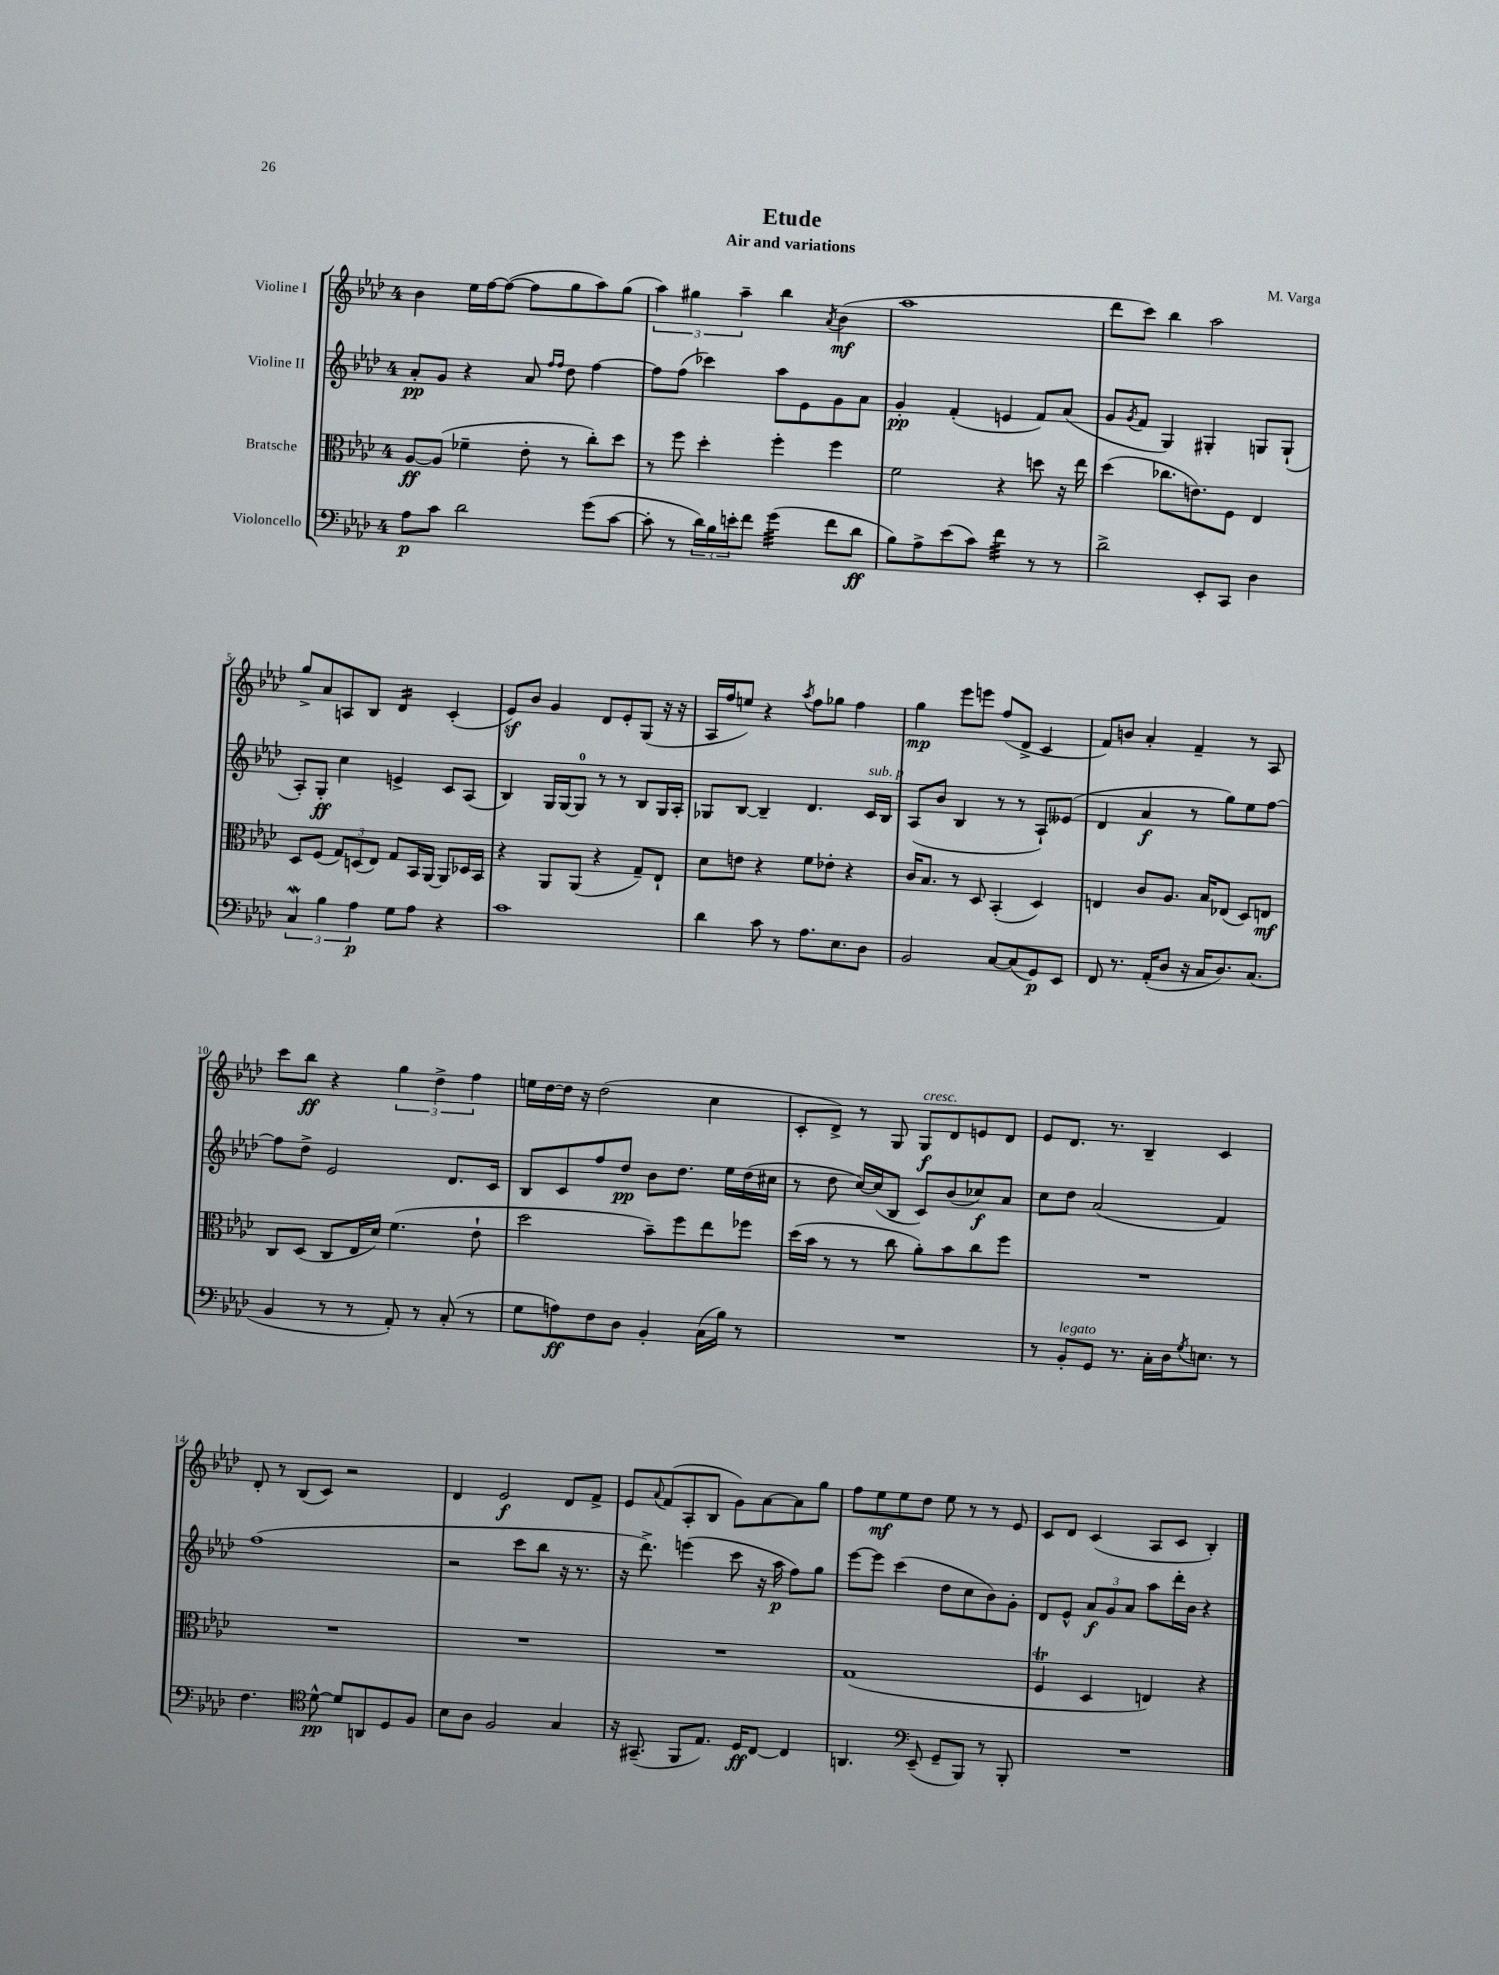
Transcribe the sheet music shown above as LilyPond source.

\header { title = "Etude" composer = "M. Varga" subtitle = "Air and variations" }
<<
\new StaffGroup <<
\new Staff = "s0" \with { instrumentName = "Violine I" } {
    \clef treble \key aes \major \once \override Staff.TimeSignature.style = #'single-digit \time 4/4
    bes'4 ees''16 f''16~ f''8~( f''8 g''8 aes''8) g''8( |
    \tuplet 3/2 { aes''4) gis''4 aes''4-- } bes''4 \acciaccatura { aes'8 } bes'4\mf( |
    aes''1 |
    des'''8 c'''8) bes''4 aes''2 |
    g''8-> aes'8 a8 bes8 des'4:16 c'4-.( |
    ees'8\sf) bes'8 g'4 des'8 ees'8-. g8( r16 r16 |
    aes16 f''16 e''8) r4 \acciaccatura { aes''8 } f''8 ges''8 f''4 |
    g''4\mp ees'''8 e'''8 f''8( des'8-> c'4 |
    f'8) b'8 aes'4-. f'4-- r8 aes8 |
    c'''8 bes''8\ff r4 \tuplet 3/2 { g''4 des''4-> f''4 } |
    e''16 des''16~ des''16 r16 des''2( c''4 |
    c'8-. des'8->) r8 g8 g8\f^\markup { \italic "cresc." } des'8 e'8 des'8 |
    ees'8 des'8. r8. bes4-- c'4 |
    des'8-. r8 bes8( c'8) r2 |
    des'4 ees'2\f des'8 f'8-> |
    ees'8 \appoggiatura { aes'8 } f'8( aes8-. bes8 g'8) aes'8~ aes'8 g''8 |
    f''8 ees''8\mf ees''8 des''8 ees''8 r8 r8 ees'8 |
    c'8 des'8 c'4( aes8 c'8 bes4-.) \bar "|." |
}
\new Staff = "s1" \with { instrumentName = "Violine II" } {
    \clef treble \key aes \major \once \override Staff.TimeSignature.style = #'single-digit \time 4/4
    aes'8-.\pp g'8 r4 aes'8 \grace { f''16 f''16 } des''8 f''4~ |
    f''8 f''8( ces'''4) aes''8 ees'8 g'8 aes'8 |
    g'4-.\pp f'4-.( e'4 f'8) aes'8( |
    g'8 \acciaccatura { g'8 } f'8 g4) gis4-. g8 g8-!( |
    aes8-.) g8-.\ff c''4 e'4-> c'8 aes8( |
    bes4) g16 g16~ g8-0 r8 r8 bes8 g16 aes16-. |
    ges8 bes8~ bes4-- des'4. c'16^\markup { \italic "sub. p" } bes16 |
    aes8( bes'8 bes4 r8 r8 aes8-!) eeses'8( |
    des'4 aes'4\f r8 g''8) ees''8 f''8~ |
    f''8 des''8-> ees'2 des'8. c'16 |
    bes8 c'8 f''8 des''8\pp bes'8 des''8. ees''16 des''16( cis''16 |
    r8 des''8 c''16~) c''16( bes8 c'8) bes'8( ces''8\f) aes'8 |
    c''8 des''8 aes'2( f'4) |
    f''1( |
    r2 c'''8 bes''8 r16 r8. |
    r16 des'''8.->) e'''4( c'''8 r16 aes''16\p f''8) g''8 |
    ees'''8~ ees'''8 c'''4( des''8 c''8 bes'8) g'8-. |
    des'8 ees'8-^ \tuplet 3/2 { aes'8\f g'8 aes'8 } aes''8 des'''16-. bes'16 r4 \bar "|." |
}
\new Staff = "s2" \with { instrumentName = "Bratsche" } {
    \clef alto \key aes \major \once \override Staff.TimeSignature.style = #'single-digit \time 4/4
    aes8~\ff aes8( fes'4-- ees'8-. r8 c''8-.) des''8 |
    r8 f''8 des''4-. f''4-. f''4 |
    f'2 r4 d''8 r16 ees''16 |
    des''4( ces''8. e'8.) f8 ees4 |
    des8 f8( \tuplet 3/2 { g8) d8( ees8) } g8 bes,16 aes,16~ aes,8 des16 bes,16 |
    r4 aes,8 aes,8( r4 g8--) ees8-! |
    des'8 e'8 r4 f'8 ees'8-. r4 |
    c'16 bes8. r8 des8 bes,4-.( des4) |
    e4 c'8 aes8. bes16 ees8( des8) e8\mf |
    c8 des8( c8 ees16 des'16) f'4.( ees'8-! |
    des''2 bes'8--) f''8 ees''8 fes''8 |
    des''16( bes'16 r8 r8 c''8 aes'8-.) bes'8 c''8 f''8 |
    R1 |
    R1 |
    R1 |
    R1 |
    g1( |
    f4\trill des4 e4) r4 \bar "|." |
}
\new Staff = "s3" \with { instrumentName = "Violoncello" } {
    \clef bass \key aes \major \once \override Staff.TimeSignature.style = #'single-digit \time 4/4
    aes8\p c'8 des'2 g'8( c'8~ |
    c'8-. r8 \tuplet 3/2 { des'16) bes16 e'16-. } f'8 g'4:32( f'8 des'8\ff |
    bes8) aes8-> ees'8( c'8) f'4:32 r8 r8 |
    des'2-> ees,8-. c,8 des4 |
    \tuplet 3/2 { c4\mordent bes4 aes4\p } g8 aes8 r4 |
    c'1 |
    des'4 c'8 r8 aes8. ees8. des8 |
    bes,2 c8~ c8( g,8\p) ees,8 |
    f,8 r8. aes,16-.( des8 r16 c16 des8.) c8.( |
    bes,4 r8 r8 aes,8-.) r8 c8-.( r8 |
    g8 a8\ff) f8 des8 bes,4-. c16( bes16) r8 |
    R1 |
    r8 bes,8-.^\markup { \italic "legato" } g,8 r8. c16-. des16 \acciaccatura { g8 } e8. r8 |
    f4. \clef tenor des'8~-^\pp des'8 a,8 des8 f8 |
    bes8 aes8 f2 g4 |
    r16 gis,8.--( f,8 ees8.) des16\ff c8~ c4 |
    a,4. \clef bass ees,8--( g,8-- bes,,8) r8 bes,,8-. |
    R1 \bar "|." |
}
>>
>>
